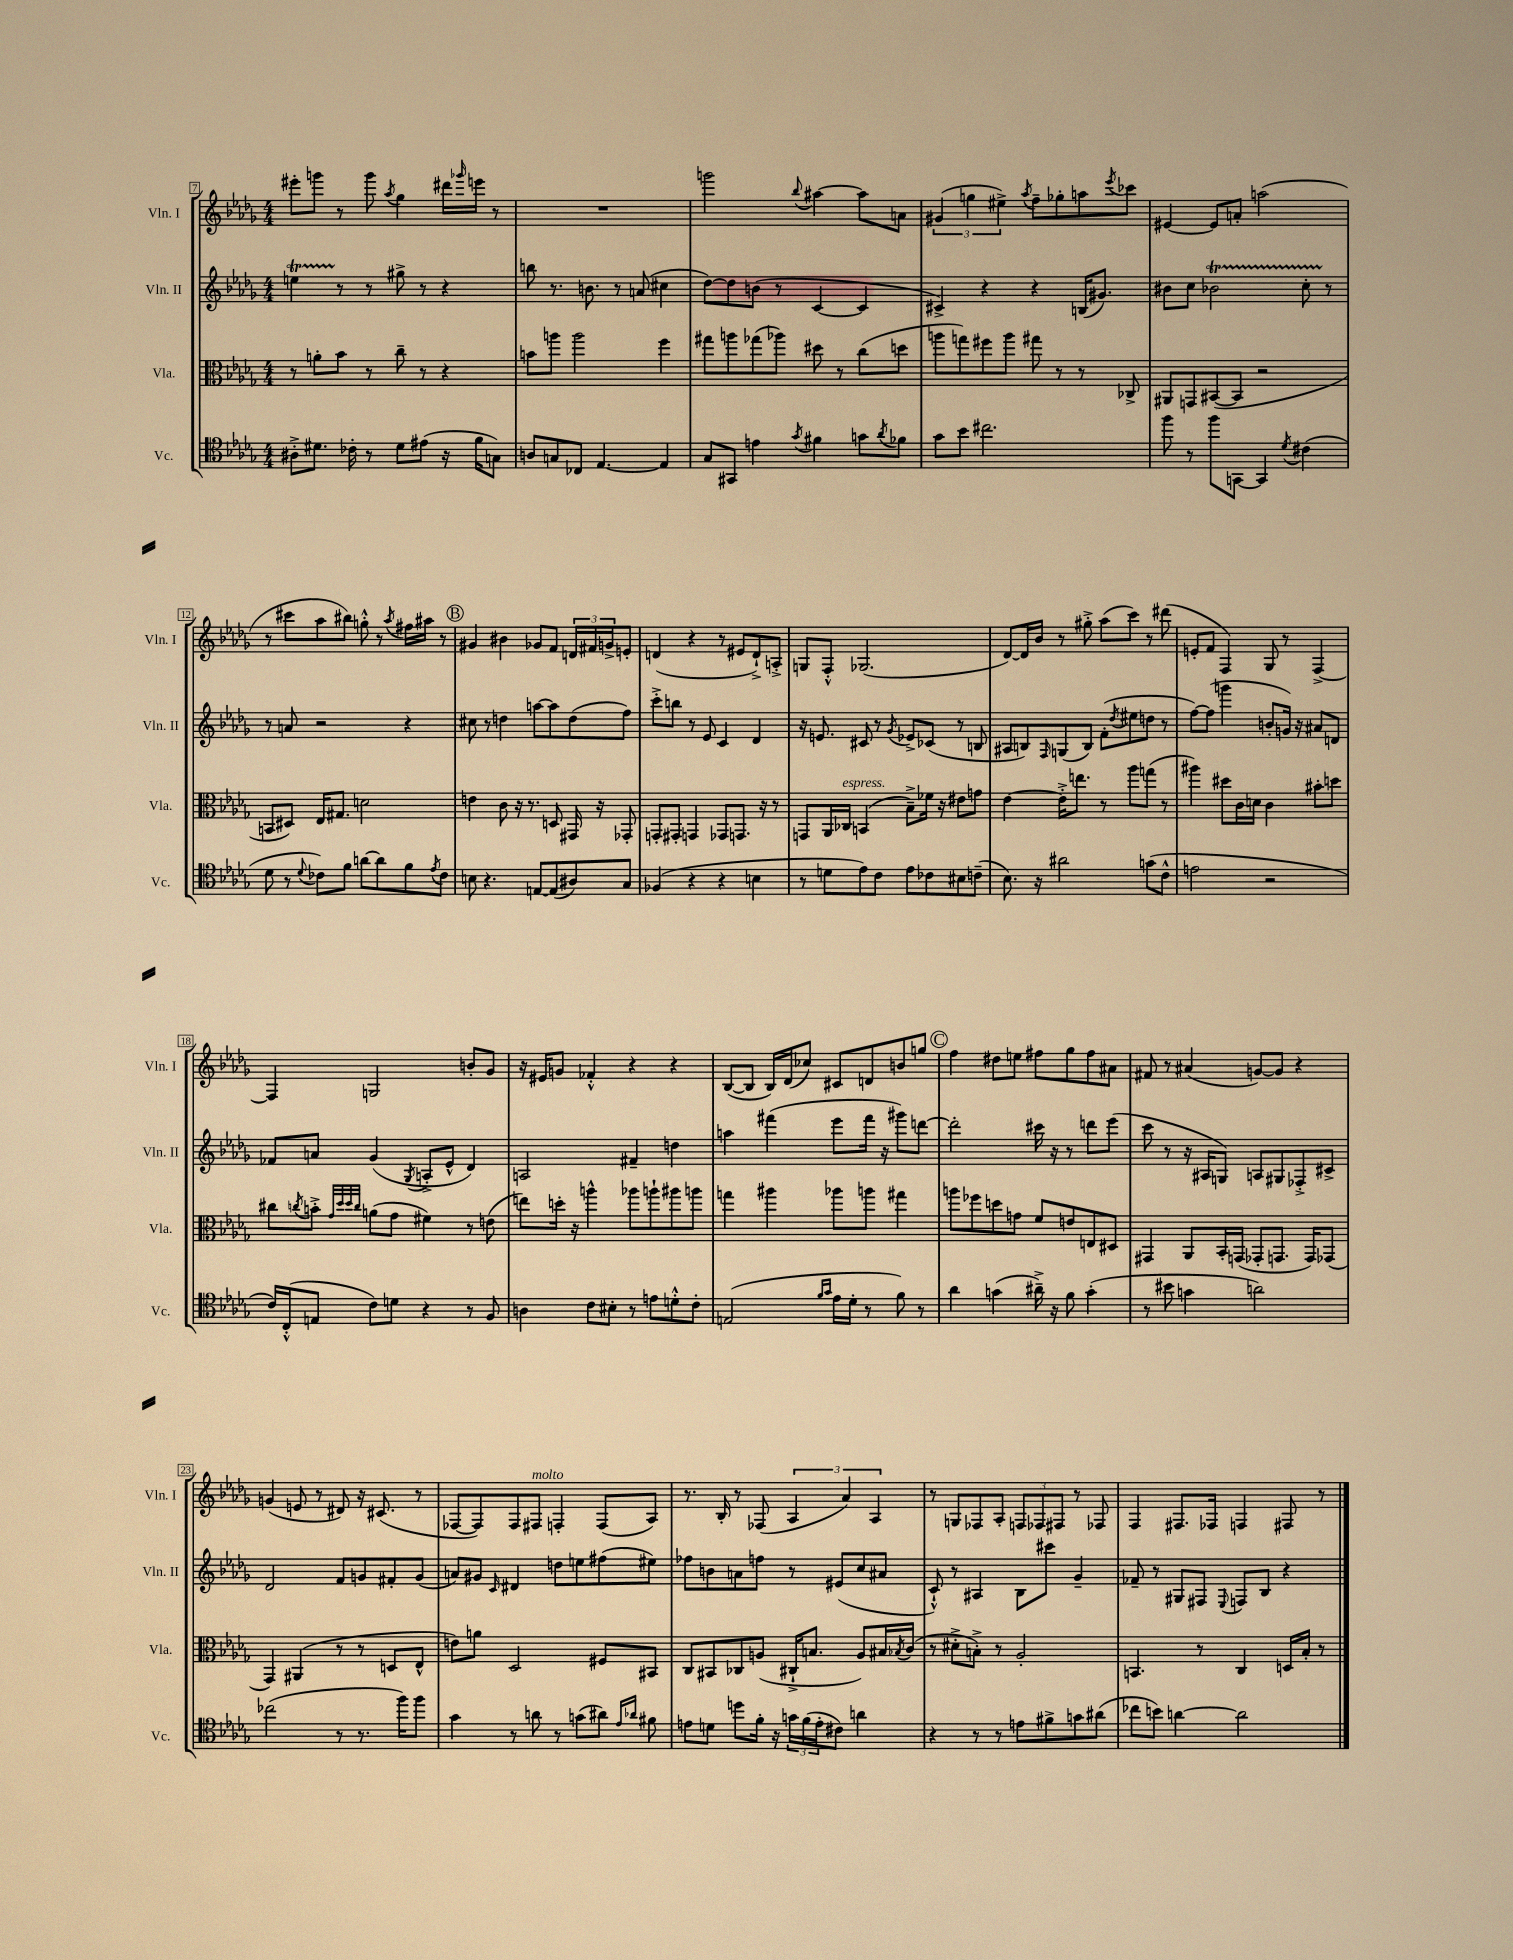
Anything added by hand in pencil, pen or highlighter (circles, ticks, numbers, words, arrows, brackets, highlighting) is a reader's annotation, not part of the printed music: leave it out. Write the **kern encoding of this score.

**kern	**kern	**kern	**kern
*staff4	*staff3	*staff2	*staff1
*clefC4	*clefC3	*clefG2	*clefG2
*k[b-e-a-d-g-]	*k[b-e-a-d-g-]	*k[b-e-a-d-g-]	*k[b-e-a-d-g-]
*M4/4	*M4/4	*M4/4	*M4/4
8A#'^\L	8r	4ee\	8eee#'\L
8.d#\J	8a'\L	.	8ggg\J
.	8b-\J	8r	8r
16c-'\	.	.	.
8r	8r	8r	8ggg\
.	.	.	8qaa-/
8d#\L	8cc~\	8gg#^\	4gg-\
(8e#\J	8r	8r	.
16r	4r	4r	16ddd#\LL
.	.	.	16qqggg-/
16f\LK	.	.	16eee\JJ
8G\J)	.	.	8r
=	=	=	=
8A/L	8b\L	8bb\	1r
8G/	8aa\J	8.r	.
8C-/J	2aa\	.	.
.	.	8.b\	.
[4.E-/	.	.	.
.	.	8r	.
.	.	(8a/	.
4E-/]	4ff\	4cc#\	.
=	=	=	=
8G-/L	8gg#\L	[8dd-\L)	2ggg\
8GG#/J	8aa\	8dd-\]	.
4e\	(8gg-\	(8b\J	.
.	8aa-\J)	8r	.
8qg-/	.	.	8qqbb-/
4f#\	8dd#\	[4c/	[4aa#\
.	8r	.	.
8g\L	(8cc\L	4c/]	8aa#\]L
8qa-/	.	.	.
8f-\J	8dd\J	.	8a\J
=	=	=	=
8g-\L	8aa\L	4c#^/)	(6g#/
8b-\J	8gg\)	.	.
.	.	.	6gg\
2.cc#\	8ff#\	4r	.
.	.	.	6ee#^\)
.	8aa\J	.	.
.	.	.	8qaa-/
.	8gg#\	4r	8ff~\L
.	8r	.	8gg-'\
.	8r	(16B/LK	8aa\
.	.	8.g#/J)	.
.	.	.	8qeee-/
.	8C-^/	.	8ccc-\J
=	=	=	=
8ff\	8AA#/L	8b#\L	[4e#/
8r	8GG/	8cc\J	.
8ff\L	([8BB#/	2b-\	8e#/]L
[8GG\J	8BB#/]J	.	8a'/J
4GG/]	2r	.	(2aa\
8qd-/	.	.	.
(4c#\	.	8cc'\	.
.	.	8r	.
=	=	=	=
8d-\	8BB/L	8r	8r
8r	8D#/J)	8a/	8ccc#\L
8qqd-/	.	.	.
8c-\L)	16E-/LK	2r	8aa-\
.	8.G#/J	.	.
8f\J	.	.	8bb#\J)
[8a\L	2d\	.	8gg'^^\
8a\]	.	.	8r
.	.	.	8qaa-/
8f\	.	4r	16ff#\LL
.	.	.	16aa#\JJ
8qe-/	.	.	.
8c-\J	.	.	8r
=	=	=	=
8B\	4e\	8cc#\	4g#/
4.r	.	8r	.
.	8c\	4dd\	4b#\
.	16r	.	.
.	8.r	.	.
[8E/L	.	[8aa\L	8g-/L
(8E/]	8D/	8aa\]	8f/J
8A#/)	16GG#/	(8dd\	24d/LL
.	.	.	24f#/
.	16r	.	.
.	.	.	24g^/J
8G-/J	8GG-'/	8ff\J)	8e'/J
=	=	=	=
(4F-/	8GG'/L	8ccc'^\L	(4d/
.	8GG#'/J	8bb\J	.
4r	4GG/	8r	4r
.	.	8e-/	.
4r	8GG-/L	4c/	8r
.	8.GG/J	.	8e#/L
4B\	.	4d-/	8d`^/)
.	16r	.	.
.	8r	.	8A'^/J
=	=	=	=
8r	8GG/L	16r	8G/L
.	.	8.e/	.
8d\L	16AA-/L	.	8F'^^/J
.	16C-/JJ	.	.
8e-\)	(4BB/	8c#/	(2.G-/
8c\J	.	8r	.
.	.	8qg-/	.
8e-\L	8B-~^\L)	8e-^/L	.
8c-\	16f-\Jk	(8c-/J	.
.	16r	.	.
8B#\	8e#\L	8r	.
(8c~\J	8g\J	8B/	.
=	=	=	=
8.B-\)	[4e-\	8A#/L	[8d-/L)
.	.	8B/)	16d-/]L
16r	.	.	16b-/JJ
.	.	16qqF/	.
2a#\	16e-'^\]LK	(8G/	8r
.	8.ee\J	.	.
.	.	8B/J)	8gg#'^\
.	8r	(8f'\L	(8aa-\L
.	.	8qdd-/	.
.	8aa-\L	8ee#\	8ccc\J)
(8g\L	(8gg\J	8dd\J	8r
8c^^\J	8r	8r	(8ddd#\
=	=	=	=
2e\	4aa#\)	[8ff\L)	8e'/L
.	.	(8ff\]J	8f/J
.	8dd#\L	4ggg\	4F/)
.	16c\L	.	.
.	16d\JJ	.	.
2r	4c\	8b'/L	8G-/
.	.	16g/Jk)	8r
.	.	16r	.
.	8b#'\L	8a#/L	[4F^/
.	8dd\J	8d/J	.
=	=	=	=
16c/LL)	8cc#\L	8f-/L	4F/]
(16C'^^/J	.	.	.
.	8qcc/	.	.
8E/J	8b'^\J	8a/J	.
.	32qqg-/LLL	.	.
.	32qqdd-/	.	.
.	32qqdd-/	.	.
.	32qqcc/JJJ	.	.
8c\L)	(8a\L	(4g-/	2G/
8d\J	8g-\J	.	.
.	.	8qG-/	.
4r	4f#\)	8A'^/L	.
.	.	8e-^^/J	.
8r	8r	4d-/)	8b'/L
8F/	(8e\	.	8g-/J
=	=	=	=
4A\	8ee\L)	2A/	16r
.	.	.	16e#/LK
.	16dd'\Jk	.	8g/J
.	16r	.	.
8c\L	4aa^^\	.	4f-'^^/
8B#'\J	.	.	.
8r	8aa-\L	4f#~/	4r
8e\L	8aa`\	.	.
8d'^^\	8aa#\	4dd\	4r
8c'\J	8aa\J	.	.
=	=	=	=
(2E/	4gg\	4aa\	([8B-/L
.	.	.	8B-/]J
.	4aa#\	(4fff#\	16B-/LL)
.	.	.	(16d-/J
.	.	.	8cc-/J)
16qqf/LL	.	.	.
16qqg-/JJ	.	.	.
16e-\LL	8aa-\L	8eee-\L	8c#/L
16d-'\JJ	.	.	.
8r	8aa\J	16fff#\Jk	8d/
.	.	16r	.
8f\)	4gg#\	8ggg#\L)	8b/
8r	.	[8ddd\J	8gg/J
=	=	=	=
4a-\	8aa\L	2ddd'\]	4ff\
.	8ff-\	.	.
(4g\	8dd\	.	8dd#\L
.	8g\J	.	8ee\J
16a#~^\)	8f/L	16ccc#\	8ff#\L
16r	.	16r	.
8f\	8e/	8r	8gg-\
(4g'\	8E/	8ddd\L	8ff#\
.	8D#/J	(8eee-\J	8a#\J
=	=	=	=
8r	4GG#/	8ccc\	8f#/
8b#\	.	8r	8r
4g\	8AA-/L	16r	(4a#/
.	.	16A#/LK	.
.	16BB-'/L	8G/J)	.
.	(16GG/JJ	.	.
2a\)	8GG-'/L	8A/L	[8g/L)
.	8.GG/J	8G#/	8g/]J
.	.	8F-'^/	4r
.	16GG/LK)	.	.
.	(8GG-/J	8c#^/J	.
=	=	=	=
(2cc-\	4GG-/)	2d-/	(4g/
.	(4AA#/	.	8e/
.	.	.	8r
8r	8r	8f/L	8d#/)
8.r	8r	8g/	16r
.	.	.	(8.c#/
.	8D/L	8f#'/	.
16ff\LK)	.	.	.
8ff\J	8E-^^/J	(8g/J	8r
=	=	=	=
4g-\	8e\L)	8a/L)	[8F-/L
.	8a\J	8g#/J	8F-/])
.	.	16qqc/	.
8r	2D-/	4d#/	8F-/
8a\	.	.	8F#/J
8r	.	8dd\L	4F'/
(8g\L	.	8ee\	.
8a#\J)	8F#/L	(8ff#\	(8F/L
16qqe-/LL	.	.	.
16qqa-/JJ	.	.	.
8f#\	8BB#/J	8ee#\J)	8A-/J)
=	=	=	=
8e\L	8C/L	8ff-\L	8.r
8d\J	8BB#/	8b\	.
.	.	.	16B-'/
8dd\L	8C-/	8a\	8r
16f'\Jk	(8A/J	8ff\J	(8F-/
16r	.	.	.
24g\LL	16C#`^/LK	8r	6A-/
(24f\	.	.	.
.	8.B/J	.	.
24e'\J	.	.	.
8c#\J)	.	(8e#/L	.
.	.	.	6a-/)
4a\	8A/L)	8cc/	.
.	.	.	6A-/
.	16B#/L	8a#/J	.
.	8qB-/	.	.
.	(16c/JJ	.	.
=	=	=	=
4r	8r	8c`^^/)	8r
.	8d#'^\L	8r	8G/L
8r	8B'^\J)	4A#/	8F-/
8r	8r	.	8A-'/J
8e\L	2A-'/	8B-\L	12F/L
.	.	.	12F-/
8f#^\	.	8ccc#\J	.
.	.	.	12F#/J
8g\	.	4g-~/	8r
(8a#\J	.	.	8F-/
=	=	=	=
8cc-\L	4.BB/	8f-~/	4F/
8b\J)	.	8r	.
[4a\	.	8G#/L	8.F#/L
.	8r	8F#/J	.
.	.	.	16F-/Jk
.	.	8qqE-/	.
2a\]	4C/	8F/L	4F/
.	.	8B-/J	.
.	16D/LL	4r	8F#/
.	16B-'/JJ	.	.
.	8r	.	8r
==	==	==	==
*-	*-	*-	*-
